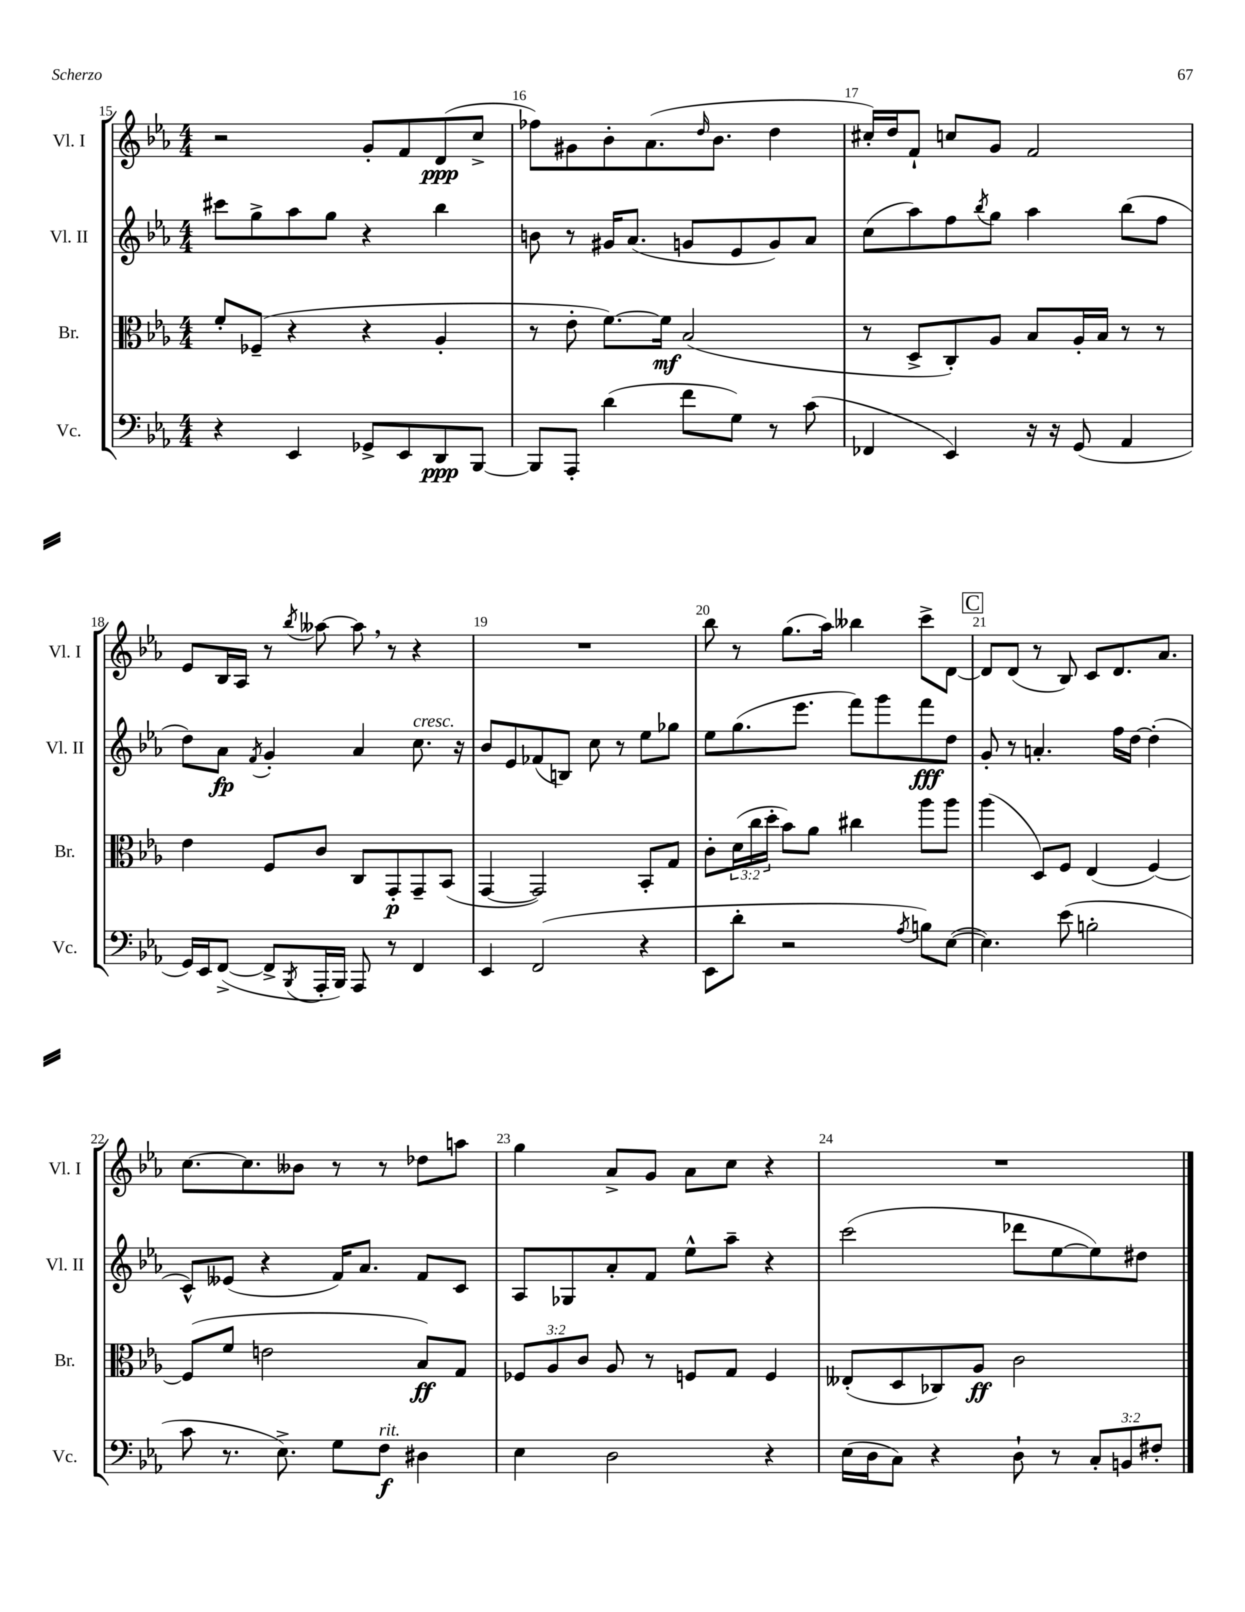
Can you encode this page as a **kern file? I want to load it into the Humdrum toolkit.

**kern	**dynam	**kern	**dynam	**kern	**dynam	**kern	**dynam
*part4	*part4	*part3	*part3	*part2	*part2	*part1	*part1
*staff4	*staff4	*staff3	*staff3	*staff2	*staff2	*staff1	*staff1
*I"Vc.	*	*I"Br.	*	*I"Vl. II	*	*I"Vl. I	*
*I'Vc.	*	*I'Br.	*	*I'Vl. II	*	*I'Vl. I	*
*clefF4	*	*clefC3	*	*clefG2	*	*clefG2	*
*k[b-e-a-]	*	*k[b-e-a-]	*	*k[b-e-a-]	*	*k[b-e-a-]	*
*M4/4	*	*M4/4	*	*M4/4	*	*M4/4	*
=15	=15	=15	=15	=15	=15	=15	=15
4r	.	8f'/L	.	8ccc#X\L	.	2r	.
.	.	(8F-X~/J	.	8gg^\	.	.	.
4EE-/	.	4r	.	8aa-\	.	.	.
.	.	.	.	8gg\J	.	.	.
8GG-X^/L	.	4r	.	4r	.	8g'/L	.
8EE-/	.	.	.	.	.	8f/	.
8DD/	ppp	4A-'/	.	4bb-\	.	(8d/	ppp
[8BBB-/J	.	.	.	.	.	8cc^/J	.
=16	=16	=16	=16	=16	=16	=16	=16
8BBB-/L]	.	8r	.	8bn\	.	8ff-X\L)	.
8AAA-'/J	.	8e-'\	.	8r	.	8g#X\	.
(4d\	.	[8.f\L)	.	16g#X/KL	.	8b-'\	.
.	.	.	.	(8.a-/J	.	.	.
.	.	.	.	.	.	(8.a-\	.
.	.	16f\Jk]	mf	.	.	.	.
8f\L	.	(2B-/	.	8gn/L	.	.	.
.	.	.	.	.	.	16qqdd/	.
.	.	.	.	.	.	8.b-\J	.
8G\J)	.	.	.	8e-/	.	.	.
8r	.	.	.	8g/)	.	4dd\	.
(8c\	.	.	.	8a-/J	.	.	.
=17	=17	=17	=17	=17	=17	=17	=17
4FF-X/	.	8r	.	(8cc\L	.	16cc#X'/LL)	.
.	.	.	.	.	.	16dd/J	.
.	.	8D^/L	.	8aa-\)	.	8f`/J	.
4EE-/)	.	8C'/)	.	8ff\	.	8ccn/L	.
.	.	.	.	8qbb-/	.	.	.
.	.	8A-/J	.	8gg\J	.	8g/J	.
16r	.	8B-/L	.	4aa-\	.	2f/	.
16r	.	.	.	.	.	.	.
(8GG/	.	16A-'/L	.	.	.	.	.
.	.	16B-/JJ	.	.	.	.	.
4AA-/	.	8r	.	(8bb-\L	.	.	.
.	.	8r	.	8ff\J	.	.	.
!!LO:LB:g=z
=18	=18	=18	=18	=18	=18	=18	=18
16GG/LL)	.	4e-\	.	8dd\L)	.	8e-/L	.
16EE-/J	.	.	.	.	.	.	.
([8FF^/J	.	.	.	8a-\J	fp	16B-/L	.
.	.	.	.	.	.	16A-/JJ	.
.	.	.	.	8qf/	.	.	.
8FF^/L]	.	8F/L	.	4g'/	.	8r	.
8qBBB-/	.	.	.	.	.	8qbb-/	.
16AAA-'/L	.	8c/J	.	.	.	[8aa--X\	.
16BBB-/JJ)	.	.	.	.	.	.	.
8AAA-/	.	8C/L	.	4a-/	.	8aa--,\]	.
8r	.	8GG'/	p	.	.	8r	.
!	!	!	!	!LO:TX:a:i:t=cresc.	!	!	!
4FF/	.	8GG~/	.	8.cc\	.	4r	.
.	.	(8BB-/J	.	.	.	.	.
.	.	.	.	16r	.	.	.
=19	=19	=19	=19	=19	=19	=19	=19
4EE-/	.	[4GG/	.	8b-/L	.	1r	.
.	.	.	.	8e-/	.	.	.
(2FF/	.	2GG/])	.	(8f-X/	.	.	.
.	.	.	.	8Bn/J)	.	.	.
.	.	.	.	8cc\	.	.	.
.	.	.	.	8r	.	.	.
4r	.	8BB-'/L	.	8ee-\L	.	.	.
.	.	8G/J	.	8gg-X\J	.	.	.
=20	=20	=20	=20	=20	=20	=20	=20
8EE-\L	.	8c'\L	.	8ee-\L	.	8bb-\	.
8d'\J	.	(24d\L	.	(8.gg\	.	8r	.
.	.	24cc\	.	.	.	.	.
.	.	24dd'\JJ	.	.	.	.	.
2r	.	8b-\L)	.	.	.	(8.gg\L	.
.	.	.	.	8.eee-\J	.	.	.
.	.	8a-\J	.	.	.	.	.
.	.	.	.	.	.	16aa-\Jk)	.
.	.	4cc#X\	.	8fff\L)	.	4bb--X\	.
.	.	.	.	8ggg\	.	.	.
8qA-/	.	.	.	.	.	.	.
8Bn\L)	.	8aa-\L	.	8fff\	fff	8ccc^\L	.
([8E-\J	.	8aa-\J	.	8dd\J	.	[8d\J	.
!!LO:REH:place=s1:t=C
=21	=21	=21	=21	=21	=21	=21	=21
4.E-\])	.	(4aa-\	.	8g'/	.	8d/L]	.
.	.	.	.	8r	.	(8d/J	.
.	.	8D/L)	.	4.an'/	.	8r	.
(8e-\	.	8F/J	.	.	.	8B-/)	.
2Bn'\	.	(4E-/	.	.	.	8c/L	.
.	.	.	.	16ff\LL	.	8.d/	.
.	.	.	.	[16dd\JJ	.	.	.
.	.	[4F/)	.	(4dd'\]	.	.	.
.	.	.	.	.	.	8.a-/J	.
!!LO:LB:g=z
=22	=22	=22	=22	=22	=22	=22	=22
8c\	.	(8F/L]	.	8c^^/L)	.	[8.cc\L	.
8.r	.	8f/J	.	(8e--X/J	.	.	.
.	.	.	.	.	.	8.cc\]	.
.	.	2en\	.	4r	.	.	.
8.E-^\)	.	.	.	.	.	.	.
.	.	.	.	.	.	8b--X\J	.
8G\L	.	.	.	16f/KL)	.	8r	.
.	.	.	.	8.a-/J	.	.	.
!LO:TX:a:i:t=rit.	!	!	!	!	!	!	!
8F\J	f	.	.	.	.	8r	.
4D#X\	.	8B-/L)	ff	8f/L	.	8dd-X\L	.
.	.	8G/J	.	8c/J	.	8aan\J	.
=23	=23	=23	=23	=23	=23	=23	=23
4E-\	.	12F-X/L	.	8A-/L	.	4gg\	.
.	.	12A-/	.	.	.	.	.
.	.	.	.	8G-X/	.	.	.
.	.	12c/J	.	.	.	.	.
2D\	.	8A-/	.	8a-'/	.	8a-^/L	.
.	.	8r	.	8f/J	.	8g/J	.
.	.	8Fn/L	.	8ee-^^\L	.	8a-\L	.
.	.	8G/J	.	8aa-~\J	.	8cc\J	.
4r	.	4F/	.	4r	.	4r	.
=24	=24	=24	=24	=24	=24	=24	=24
(16E-\LL	.	(8E--X'/L	.	(2ccc\	.	1r	.
16D\J	.	.	.	.	.	.	.
8C\J)	.	8D/	.	.	.	.	.
4r	.	8C-X/)	.	.	.	.	.
.	.	8A-/J	ff	.	.	.	.
8D`\	.	2c\	.	8ddd-X\L	.	.	.
8r	.	.	.	[8ee-\	.	.	.
12C'/L	.	.	.	8ee-\])	.	.	.
12BBn/	.	.	.	.	.	.	.
.	.	.	.	8dd#X\J	.	.	.
12F#X'/J	.	.	.	.	.	.	.
==	==	==	==	==	==	==	==
*-	*-	*-	*-	*-	*-	*-	*-
